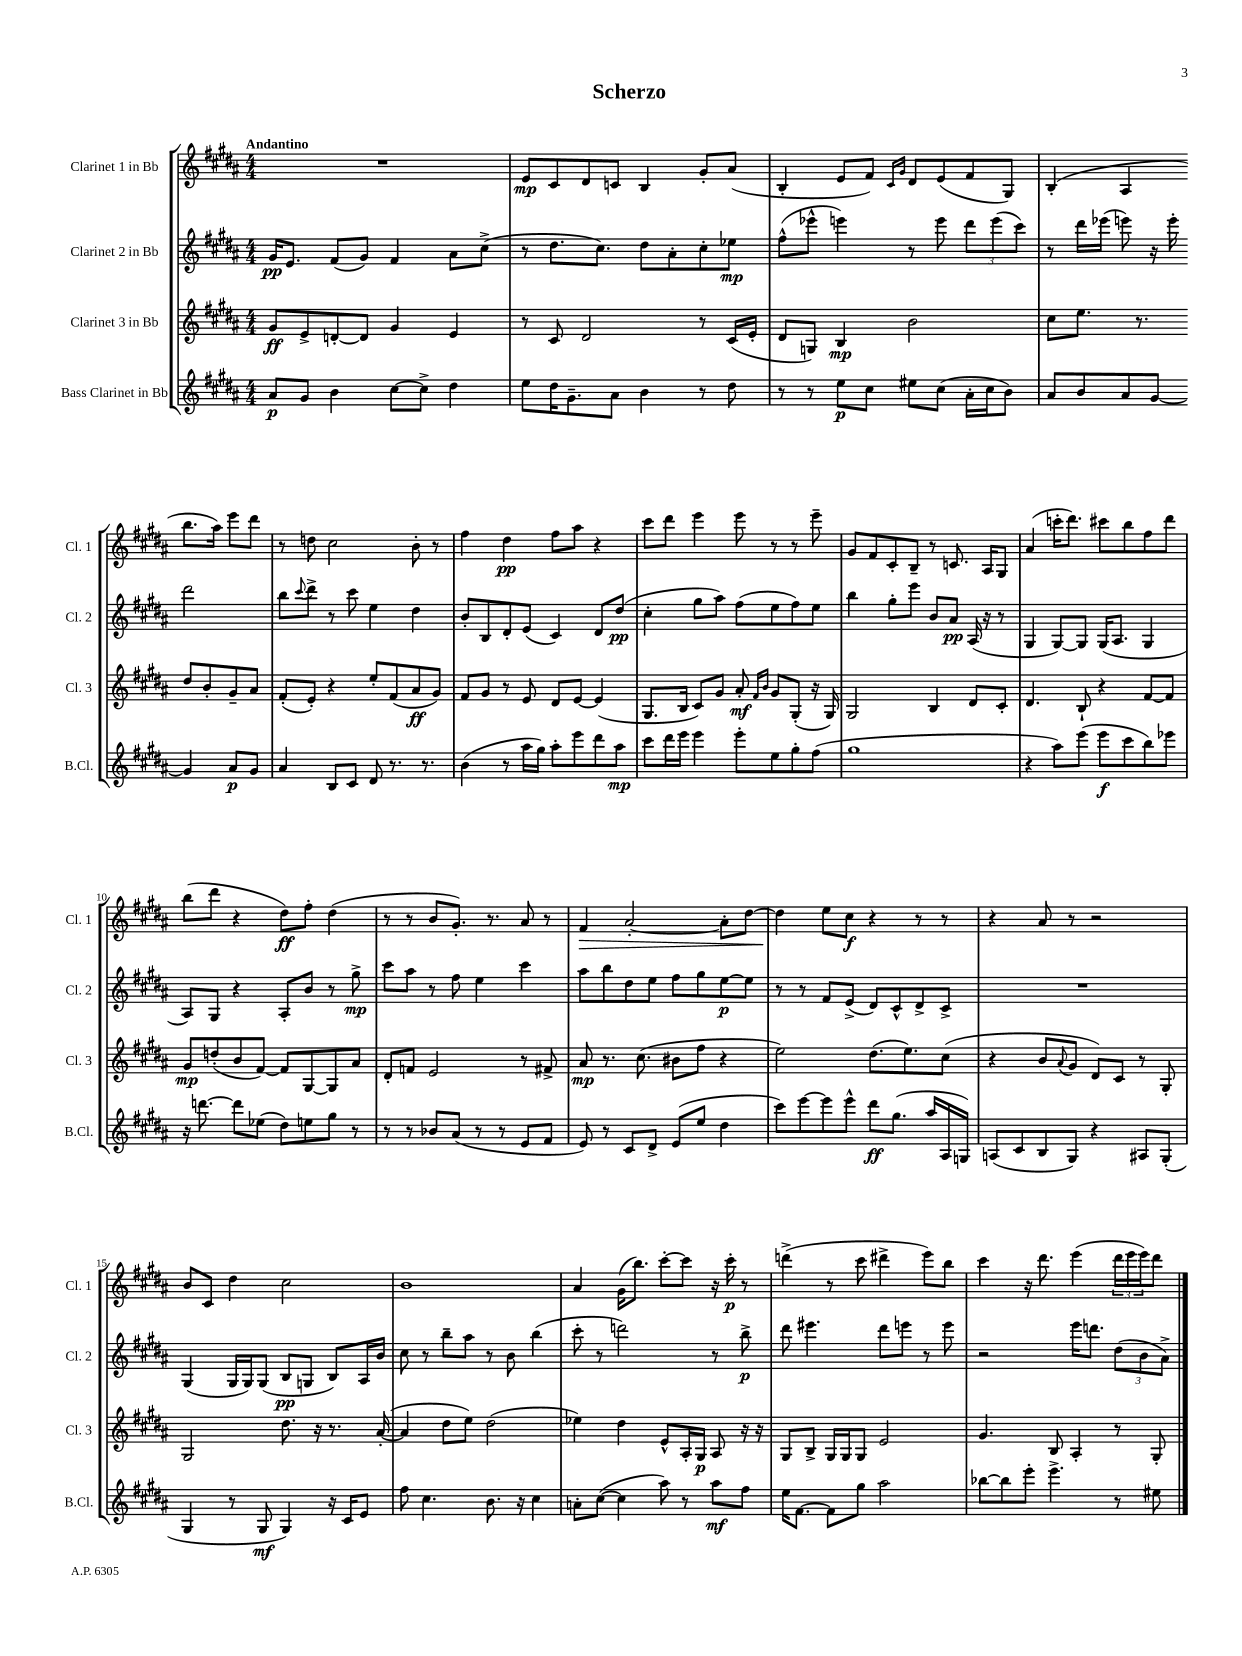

**kern	**kern	**kern	**kern
*staff4	*staff3	*staff2	*staff1
*clefG2	*clefG2	*clefG2	*clefG2
*k[f#c#g#d#a#]	*k[f#c#g#d#a#]	*k[f#c#g#d#a#]	*k[f#c#g#d#a#]
*M4/4	*M4/4	*M4/4	*M4/4
8a#/L	8g#/L	16g#/LK	1r
.	.	8.e/J	.
8g#/J	8e^/	.	.
4b\	[8d'/	(8f#/L	.
.	8d/]J	8g#/J)	.
[8cc#\L	4g#/	4f#/	.
8cc#^\]J	.	.	.
4dd#\	4e/	8a#\L	.
.	.	(8cc#^\J	.
=	=	=	=
8ee\L	8r	8r	8e/L
16dd#\K	8c#/	8.dd#\L	8c#/
8.g#~\	.	.	.
.	2d#/	.	8d#/
.	.	8.cc#\J)	.
8a#\J	.	.	8c/J
4b\	.	8dd#\L	4B/
.	.	8a#'\	.
8r	8r	8cc#'\	8g#'/L
8dd#\	(16c#/LL	8ee-\J	(8a#/J
.	16e'/JJ	.	.
=	=	=	=
8r	8d#/L	(8ff#^^\L	4B'/
8r	8G/J)	8eee-^^\J	.
8ee\L	4B/	4eee\)	8e/L
8cc#\J	.	.	8f#/J)
.	.	.	16qqc#/LL
.	.	.	16qqg#/JJ
8ee#\L	2b\	8r	8d#/L
(8cc#\J	.	8eee\	(8e/
16a#'\LL	.	12ddd#\L	8f#/
16cc#\J	.	.	.
.	.	(12eee\	.
8b\J)	.	.	8G#/J)
.	.	12ccc#\J)	.
=	=	=	=
8a#/L	8cc#\L	8r	(4B'/
8b/	8.ee\J	16ddd#\LL	.
.	.	(16eee-\JJ	.
8a#/	.	8eee\)	4A#/
.	8.r	.	.
[8g#/J	.	16r	.
.	.	16eee'\	.
4g#/]	8dd#/L	2ddd#\	8.bb\L
.	8b'/	.	.
.	.	.	16aa#\Jk)
8a#/L	8g#~/	.	8eee\L
8g#/J	8a#/J	.	8ddd#\J
=	=	=	=
4a#/	(8f#'/L	8bb\L	8r
.	.	8qqccc#/	.
.	8e'/J)	8ddd#^\J	8dd\
8B/L	4r	8r	2cc#\
8c#/J	.	8ccc#\	.
8d#/	8ee'/L	4ee\	.
8.r	(8f#/	.	.
.	8a#/	4dd#\	8b'\
8.r	.	.	.
.	8g#/J)	.	8r
=	=	=	=
(4b\	8f#/L	8b'/L	4ff#\
.	8g#/J	8B/	.
8r	8r	8d#'/	4dd#\
16aa#\LL	8e/	(8e/J	.
16gg#\JJ)	.	.	.
8aa#'\L	8d#/L	4c#/)	8ff#\L
8eee\	[8e/J	.	8aa#\J
8ddd#\	(4e/]	8d#/L	4r
8aa#\J	.	(8dd#/J	.
=	=	=	=
8ccc#\L	8.G#/L	4cc#'\	8ccc#\L
16ddd#\L	.	.	8ddd#\J
16eee\JJ	16B/Jk	.	.
4eee\	8c#/L)	8gg#\L	4eee\
.	8g#/J	8aa#\J)	.
8eee'\L	8a#'/	(8ff#\L	8eee\
.	16qqf#/LL	.	.
.	16qqb/JJ	.	.
8ee\	8g#/L	8ee\	8r
8gg#'\	(8G#'/J	8ff#\)	8r
(8ff#\J	16r	8ee\J	8eee~\
.	16G#/)	.	.
=	=	=	=
1gg#	2G#/	4bb\	8g#/L
.	.	.	8f#/
.	.	8gg#'\L	8c#'/
.	.	8eee\J	8B~/J
.	4B/	8b/L	8r
.	.	8a#/J	8.c/
.	8d#/L	(16A#/	.
.	.	16r	16A#/LK
.	8c#'/J	8r	8G#/J
=	=	=	=
4r	4.d#/	4G#/	(4a#/
8aa#\L)	.	[8G#/L)	16ccc'\LK
.	.	.	8.ddd#\J)
(8eee\J	8B`/	8G#/]J	.
8eee\L	4r	(16G#/LK	8ccc#\L
.	.	8.A#/J	.
8ccc#\	.	.	8bb\
8bb\)	[8f#/L	4G#/	8ff#\
8eee-\J	8f#/]J	.	8ddd#\J
=	=	=	=
16r	8g#/L	8A#/L)	(8bb\L
[8.ddd\	.	.	.
.	(8dd'/	8G#/J	8ddd#\J
8ddd\]L	8b/	4r	4r
(8ee-\J	[8f#/J)	.	.
8dd#\L)	8f#/]L	8A#'/L	8dd#\L)
8ee\	[8G#/	8b/J	8ff#'\J
8gg#\J	8G#/]	8r	(4dd#\
8r	8a#/J	8gg#^\	.
=	=	=	=
8r	8d#'/L	8ccc#\L	8r
8r	8f/J	8aa#\J	8r
8b-/L	2e/	8r	8b/L
(8a#/J	.	8ff#\	8.g#'/J)
8r	.	4ee\	.
.	.	.	8.r
8r	.	.	.
8e/L	8r	4ccc#\	8a#/
8f#/J	8f#^/	.	8r
=	=	=	=
8e/)	8a#/	8aa#\L	4f#/
8r	8.r	8bb\	.
8c#/L	.	8dd#\	[2a#'/
.	(8.cc#\	.	.
8d#^/J	.	8ee\J	.
(8e/L	8b#\L	8ff#\L	.
8ee/J	8ff#\J	8gg#\	.
4dd#\	4r	[8ee\	8a#'\]L
.	.	8ee\]J	[8dd#\J
=	=	=	=
8ccc#\L)	2ee\)	8r	4dd#\]
[8eee\	.	8r	.
8eee\]	.	8f#/L	8ee\L
8eee^^\J	.	(8e^/J	8cc#\J
8ddd#\L	(8.dd#\L	8d#/L)	4r
(8.gg#\J	.	8c#^^/	.
.	8.ee\)	.	.
.	.	8d#^/	8r
16aa#/LL	.	.	.
16A#/	(8cc#\J	8c#^/J	8r
16G/JJ)	.	.	.
=	=	=	=
(8A/L	4r	1r	4r
8c#/	.	.	.
8B/	8b/L	.	8a#/
.	8qqa#/	.	.
8G#/J)	8g#/J	.	8r
4r	8d#/L)	.	2r
.	8c#/J	.	.
8A#/L	8r	.	.
(8G#'/J	8G#'/	.	.
=	=	=	=
4G#/	2G#/	(4G#/	8b/L
.	.	.	8c#/J
8r	.	16G#/LL	4dd#\
.	.	16G#/J)	.
8G#/	.	(8G#/J	.
4G#/)	8.dd#\	8B/L	2cc#\
.	.	8G/J	.
.	16r	.	.
16r	8.r	8B/L)	.
16c#/LK	.	.	.
8e/J	.	16A#/L	.
.	([16a#'/	16b/JJ	.
=	=	=	=
8ff#\	4a#/]	8cc#\	1b
4.cc#\	.	8r	.
.	8dd#\L	8bb~\L	.
.	8ee\J)	8aa#\J	.
8.b\	(2dd#\	8r	.
.	.	8b\	.
16r	.	.	.
4cc#\	.	(4bb\	.
=	=	=	=
8a'\L	4ee-\)	8ccc#'\	4a#/
([8cc#\J	.	8r	.
4cc#\]	4dd#\	2ddd\)	(16g#\LK
.	.	.	8.bb\J)
8aa#\)	8e^^/L	.	[8ccc#'\L
8r	16A#'/L	.	8ccc#\]J
.	16G#/JJ	.	.
8aa#\L	8A#/	8r	16r
.	.	.	16ccc#'\
8ff#\J	16r	8bb^\	8r
.	16r	.	.
=	=	=	=
16ee\LK	8G#/L	8ddd#\	(4ddd^\
[8.f#\J	.	.	.
.	8B^/J	4.eee#\	.
8f#\]L	16G#/LL	.	8r
.	16G#/J	.	.
8gg#\J	8G#/J	.	8ccc#\
2aa#\	2e/	8ddd#\L	4ddd#^\
.	.	8eee\J	.
.	.	8r	8eee\L)
.	.	8eee\	8bb\J
=	=	=	=
[8bb-\L	4.g#/	2r	4ccc#\
8bb-\]	.	.	.
8eee'\J	.	.	16r
.	.	.	8.ddd#\
4.eee^\	8B/	.	.
.	4A#'/	16eee\LK	(4eee\
.	.	8.ddd\J	.
8r	8r	(12dd#\L	24ddd#\LL
.	.	.	24eee\
.	.	12b\	24eee\J)
8ee#\	8G#'/	.	8ddd#\J
.	.	12a#^\J)	.
==	==	==	==
*-	*-	*-	*-
